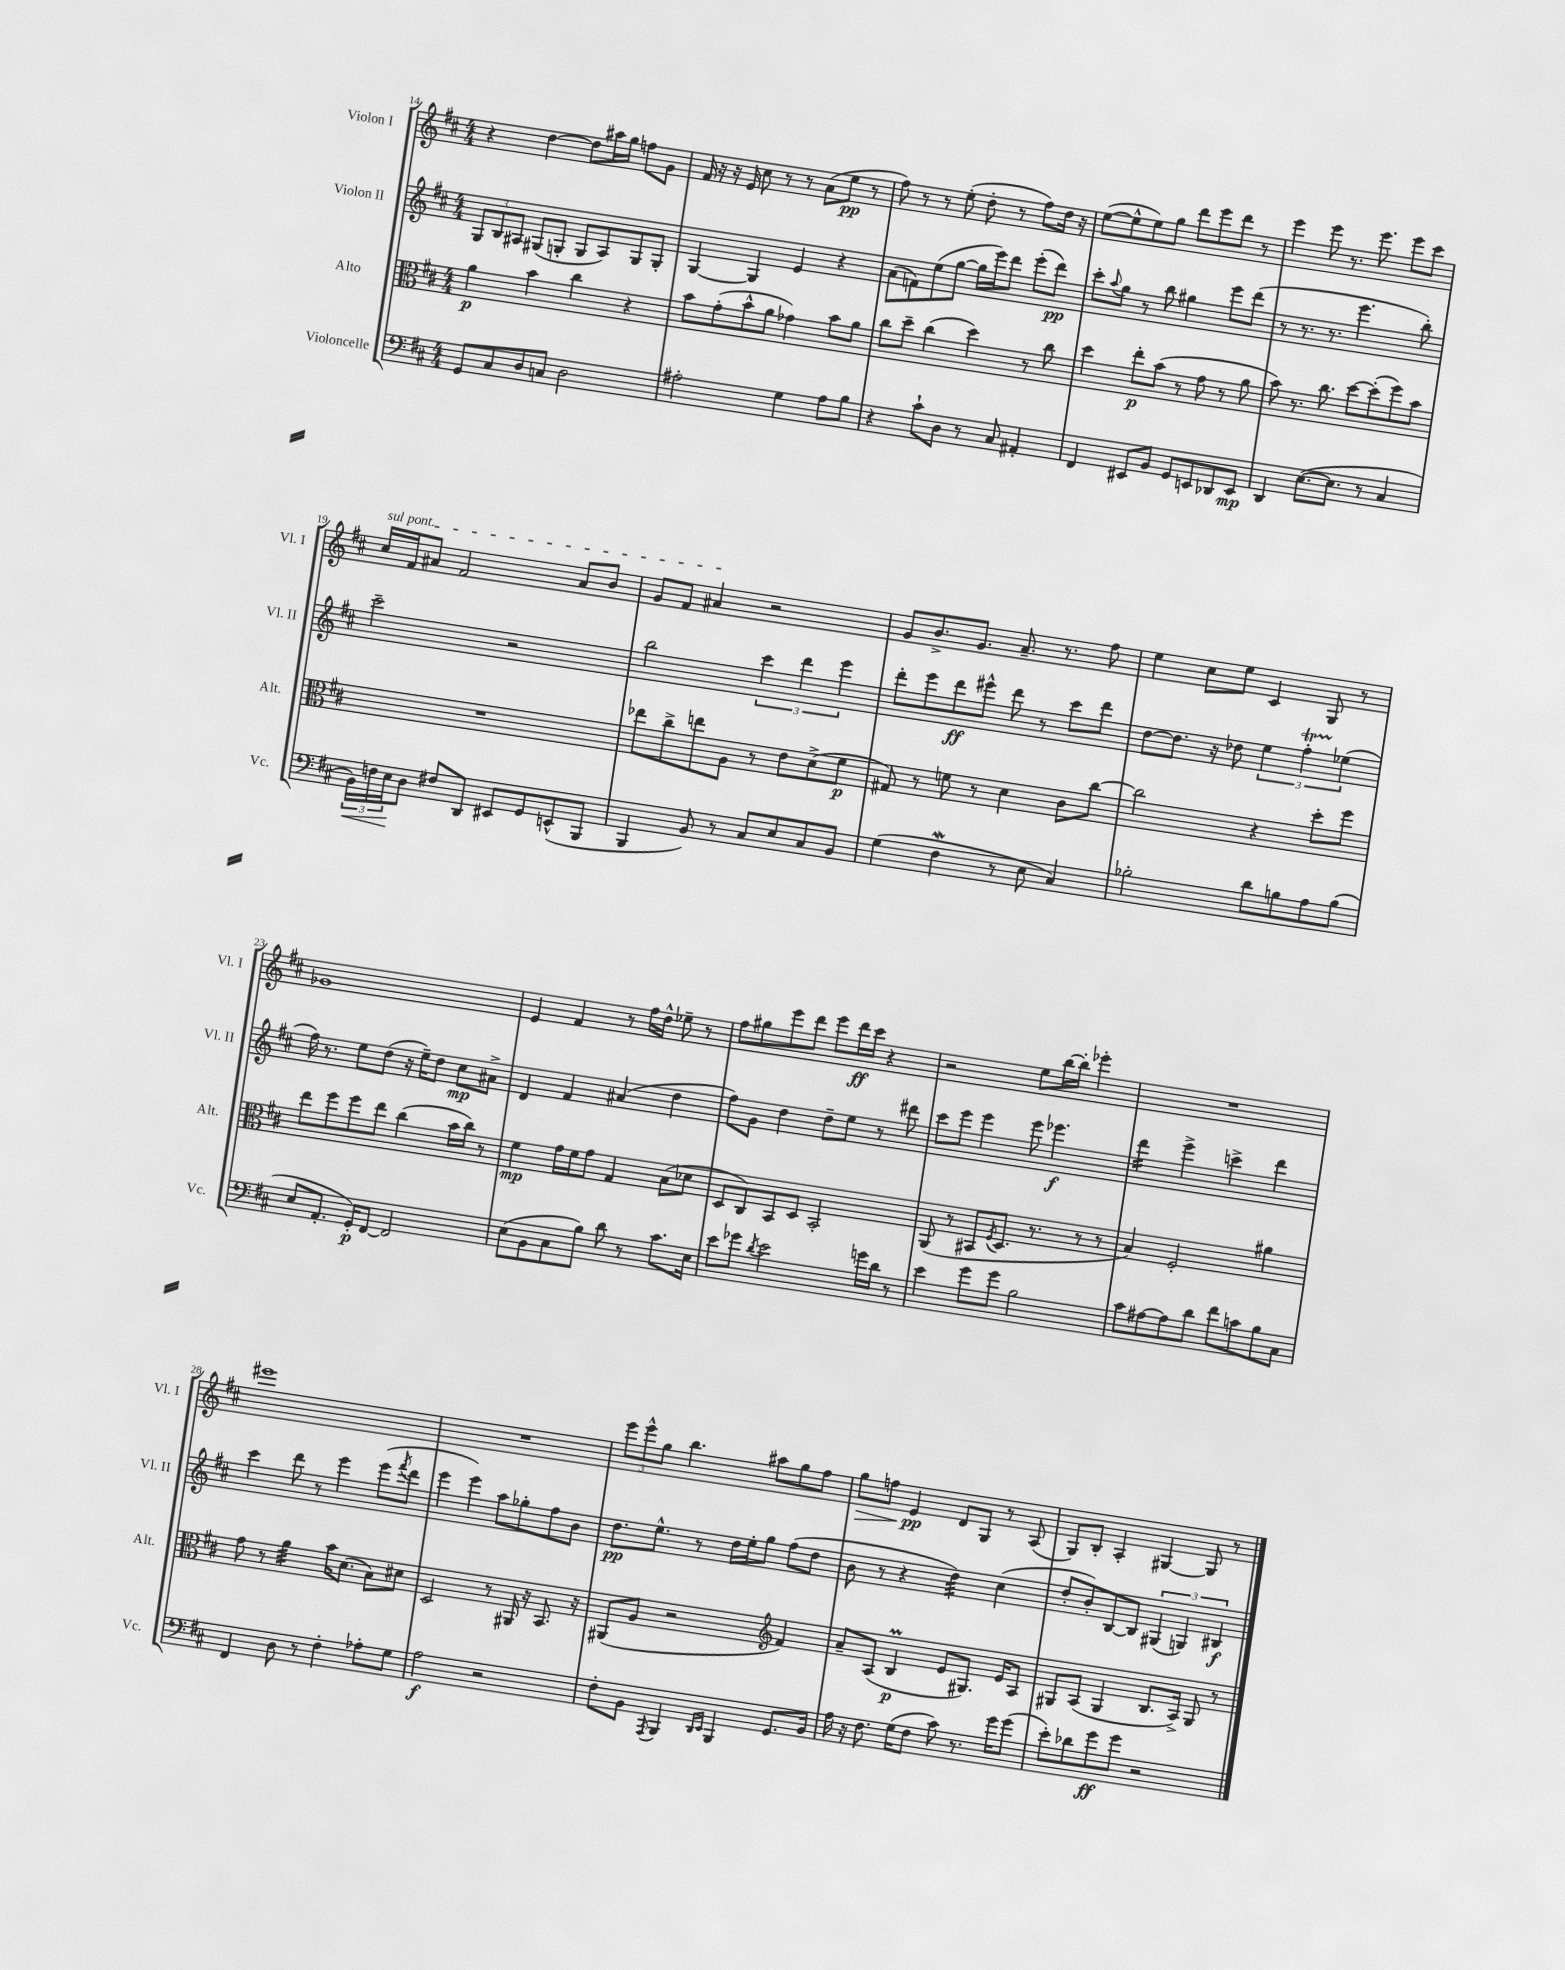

**kern	**kern	**kern	**kern
*staff4	*staff3	*staff2	*staff1
*clefF4	*clefC3	*clefG2	*clefG2
*k[f#c#]	*k[f#c#]	*k[f#c#]	*k[f#c#]
*M4/4	*M4/4	*M4/4	*M4/4
8GG/L	4a\	12G/L	4r
.	.	12B/	.
8C#/	.	.	.
.	.	12A#/J	.
8D/	4b\	(8G#/L	[4dd\
8C/J	.	8G'/J	.
2D\	4cc#\	8G/L	8dd\]L
.	.	8A#/)	16aa#\L
.	.	.	16gg\JJ
.	4r	8G/	8ff\L
.	.	8G'/J	8g\J
=	=	=	=
2A#'\	8b\L	[4G/	16f#/
.	.	.	16r
.	(8g'\	.	16r
.	.	.	16e/
.	8b^^\	4G/]	8cc#\
.	8a\J	.	8r
4G\	4g-\)	4e/	8r
.	.	.	(8a\L
8A#\L	8b\L	4r	8ee\J
8B\J	8a\J	.	8r
=	=	=	=
4r	8cc#\L	(8a\L	8ff#\)
.	8dd~\J	8f\)	8r
8c#`\L	(4cc#\	(8ee\	8r
8D\J	.	[8gg\J	(8ee'\
8r	4dd\)	16gg\]LL	8dd'\
.	.	16eee\J)	.
8C#/	.	8ddd\J	8r
4AA#'/	8r	(8eee'\L	8ff#\L)
.	8cc#\	8ddd\J)	16dd\Jk
.	.	.	16r
=	=	=	=
4FF#/	4dd\	8ccc#'\L	([8ee\L
.	.	8qqaa/	.
.	.	8gg\J	8ee^^\]
8EE#/L	8ee'\L	8r	8ee\)
8BB/J	(8b\J	8bb\	8gg\J
8GG/L	8r	4gg#\	8ddd\L
8EE/	8g\	.	8eee\
8DD-/	8r	8eee\L	8ddd\J
8EE/J	8a\	(8ddd\J	8r
=	=	=	=
4DD/	8b\)	8r	4eee\
.	8.r	8.r	.
([8.E\L	.	.	8eee\
.	8.cc#\	8.r	.
.	.	.	8.r
8.E\]J	.	.	.
.	[8dd\L	4.eee\	.
.	.	.	8.eee\
8r	(8dd'\]	.	.
4C#/	8ff#\)	.	8eee\L
.	8b\J	8bb'\)	8ccc#\J
=	=	=	=
24BB\LL)	1r	2ccc#~\	16cc#/LL
24F\	.	.	.
.	.	.	16f#/J
24E\J	.	.	.
8D\J	.	.	8a#/J
8F#/L	.	.	2f#/
8DD/J	.	.	.
8EE#/L	.	2r	.
8GG/	.	.	.
(8EE^^/	.	.	8a#/L
8BBB/J	.	.	8b/J
=	=	=	=
4BBB/	8ee-\L	2bb\	8g/L
.	8cc#^\	.	8f#/J
8BB/)	8ee\	.	4a#/
8r	8A\J	.	.
8C#/L	8r	6ccc#\	2r
8E/	8e\L	.	.
.	.	6ddd\	.
8C#/	(8d^\	.	.
.	.	6eee\	.
8BB/J	8f#\J	.	.
=	=	=	=
(4G\	8G#/)	8ddd'\L	8g/L
.	8r	8eee\	8.b^/
4F#\	8f\	8ddd\	.
.	.	.	8.g/J
.	8r	8eee#^^\J	.
8r	4d\	8ddd\	8.a~/
8E\	.	8r	.
.	.	.	8.r
4C#/)	8c#\L	8ccc#\L	.
.	[8cc#\J	8ddd\J	8ff#\
=	=	=	=
2B-'\	2cc#\]	[8dd\L	4ee\
.	.	8.dd\]J	.
.	.	.	8cc#\L
.	.	16r	.
.	.	8dd-\	8ee\J
8d\L	4r	6ee\	4c#/
8B\	.	.	.
.	.	6ff#'\	.
8A\	8dd'\L	.	8G/
.	.	(6ee-\	.
(8B\J	8ff#\J	.	8r
=	=	=	=
8E/L	8ee\L	16ff#\)	1g-
.	.	8.r	.
8.AA'/J	8ff#\	.	.
.	8ff#\	8ee\L	.
16GG'/LK)	.	.	.
[8FF#/J	8ee\J	(8dd\J	.
2FF#/]	(4cc#\	16r	.
.	.	16ee~\LK)	.
.	.	8dd\J	.
.	16b\LL	8cc#\L	.
.	16cc#\JJ)	.	.
.	8r	8a#^\J	.
=	=	=	=
(8E\L	4f#\	4d/	4e/
8BB\	.	.	.
8C#\	16g\LL	4f#/	4f#/
.	16f#\J	.	.
8B\J)	8g\J	.	.
8d\	4G/	(4a#/	8r
8r	.	.	16ff#\LL
.	.	.	16dd^^\JJ
8.c#\L	(8B\L	4dd\	8ee-~\
.	8d-\J	.	8r
16E\Jk	.	.	.
=	=	=	=
8e\L	8D/L	8ff#\L)	8ff#\L
8g-\J	8C#/)	8g\J	8gg#\
8qd/	.	.	.
2e\	8BB/	4dd\	8eee\
.	8D/J	.	8ddd\J
.	2BB'/	8dd~\L	8eee\L
.	.	8ee\J	16ddd\L
.	.	.	16ccc#\JJ
16g\LL	.	8r	4r
16d\JJ	.	.	.
8r	.	8ddd#\	.
=	=	=	=
4e\	(8AA/	8ccc#\L	2r
.	8r	8eee\J	.
8g\L	8BB#/L	4eee\	.
.	8qF#/	.	.
8g\J	8.D/J	.	.
2B\	.	8eee\	8ee\L
.	8.r	.	.
.	.	4.eee-\	[16bb\L
.	.	.	16bb'\]JJ
.	8r	.	4eee-'\
.	8r	.	.
=	=	=	=
8c#\L	4B/)	4ddd\	1r
[8A#\	.	.	.
8A#\]	2F#'/	4eee^\	.
8d\J	.	.	.
8f#\L	.	4ccc^\	.
8c\	.	.	.
8B\	4a#\	4ddd\	.
8C#\J	.	.	.
=	=	=	=
4FF#/	8g\	4ccc#\	1eee#
.	8r	.	.
8D\	4a\	8ddd\	.
8r	.	8r	.
4F#'\	16b\LK	4eee\	.
.	(8.d\J	.	.
8A-'\L	8B\L)	(8eee\L	.
.	.	8qfff#/	.
8G\J	8d#\J	8ddd\J	.
=	=	=	=
2A\	2D/	4eee\	1r
.	.	4eee\)	.
2r	8r	8aa\L	.
.	16AA#/	8gg-'\	.
.	16r	.	.
.	8.BB/	8ff#\	.
.	.	8b\J	.
.	16r	.	.
=	=	=	=
8F#'\L	(8AA#/L	8.dd\L	12eee\L
.	.	.	12eee^^\
8BB\J	8A/J	.	.
.	.	.	12gg\J
.	.	8.ee^^\J	.
8qAAA/	.	.	.
4BBB/	2r	.	4.bb\
.	.	8r	.
16qqDD/LL	.	.	.
16qqEE/JJ	.	.	.
4BBB/	.	16dd\LL	.
.	.	16ee'\J	.
.	.	8gg\J	8aa#\L
*	*clefG2	*	*
8.GG/L	4f#/)	(8ff#\L	8gg\
.	.	8dd\J	8ff#\J
16BB/Jk	.	.	.
=	=	=	=
16A\	8a~/L	8b\	8gg\L
16r	.	.	.
8.F#\	(8A/J	8r	8ff\J
.	4B/	4r	4e/
(16G\LK	.	.	.
8F#\J	.	.	.
8c#\)	8e/L	4dd\)	8d/L
8.r	8.G#/J)	.	8G/J
.	.	(4cc#\	8r
16g\LK	16e/LK	.	.
(8g\J	8A/J	.	(8A/
=	=	=	=
8e'\L)	8G#/L	8dd'/L	8G/L)
8d-\	(8A/J	8b'/)	8B'/J
8g\	4G#/	[8B/	4A'/
8g\J	.	8B/]J	.
2r	8.B/L	(6G#/	[4G#/
.	.	6G/)	.
.	16A^/Jk)	.	.
.	8G#/	.	8G#/]
.	.	6B#/	.
.	8r	.	8r
==	==	==	==
*-	*-	*-	*-
